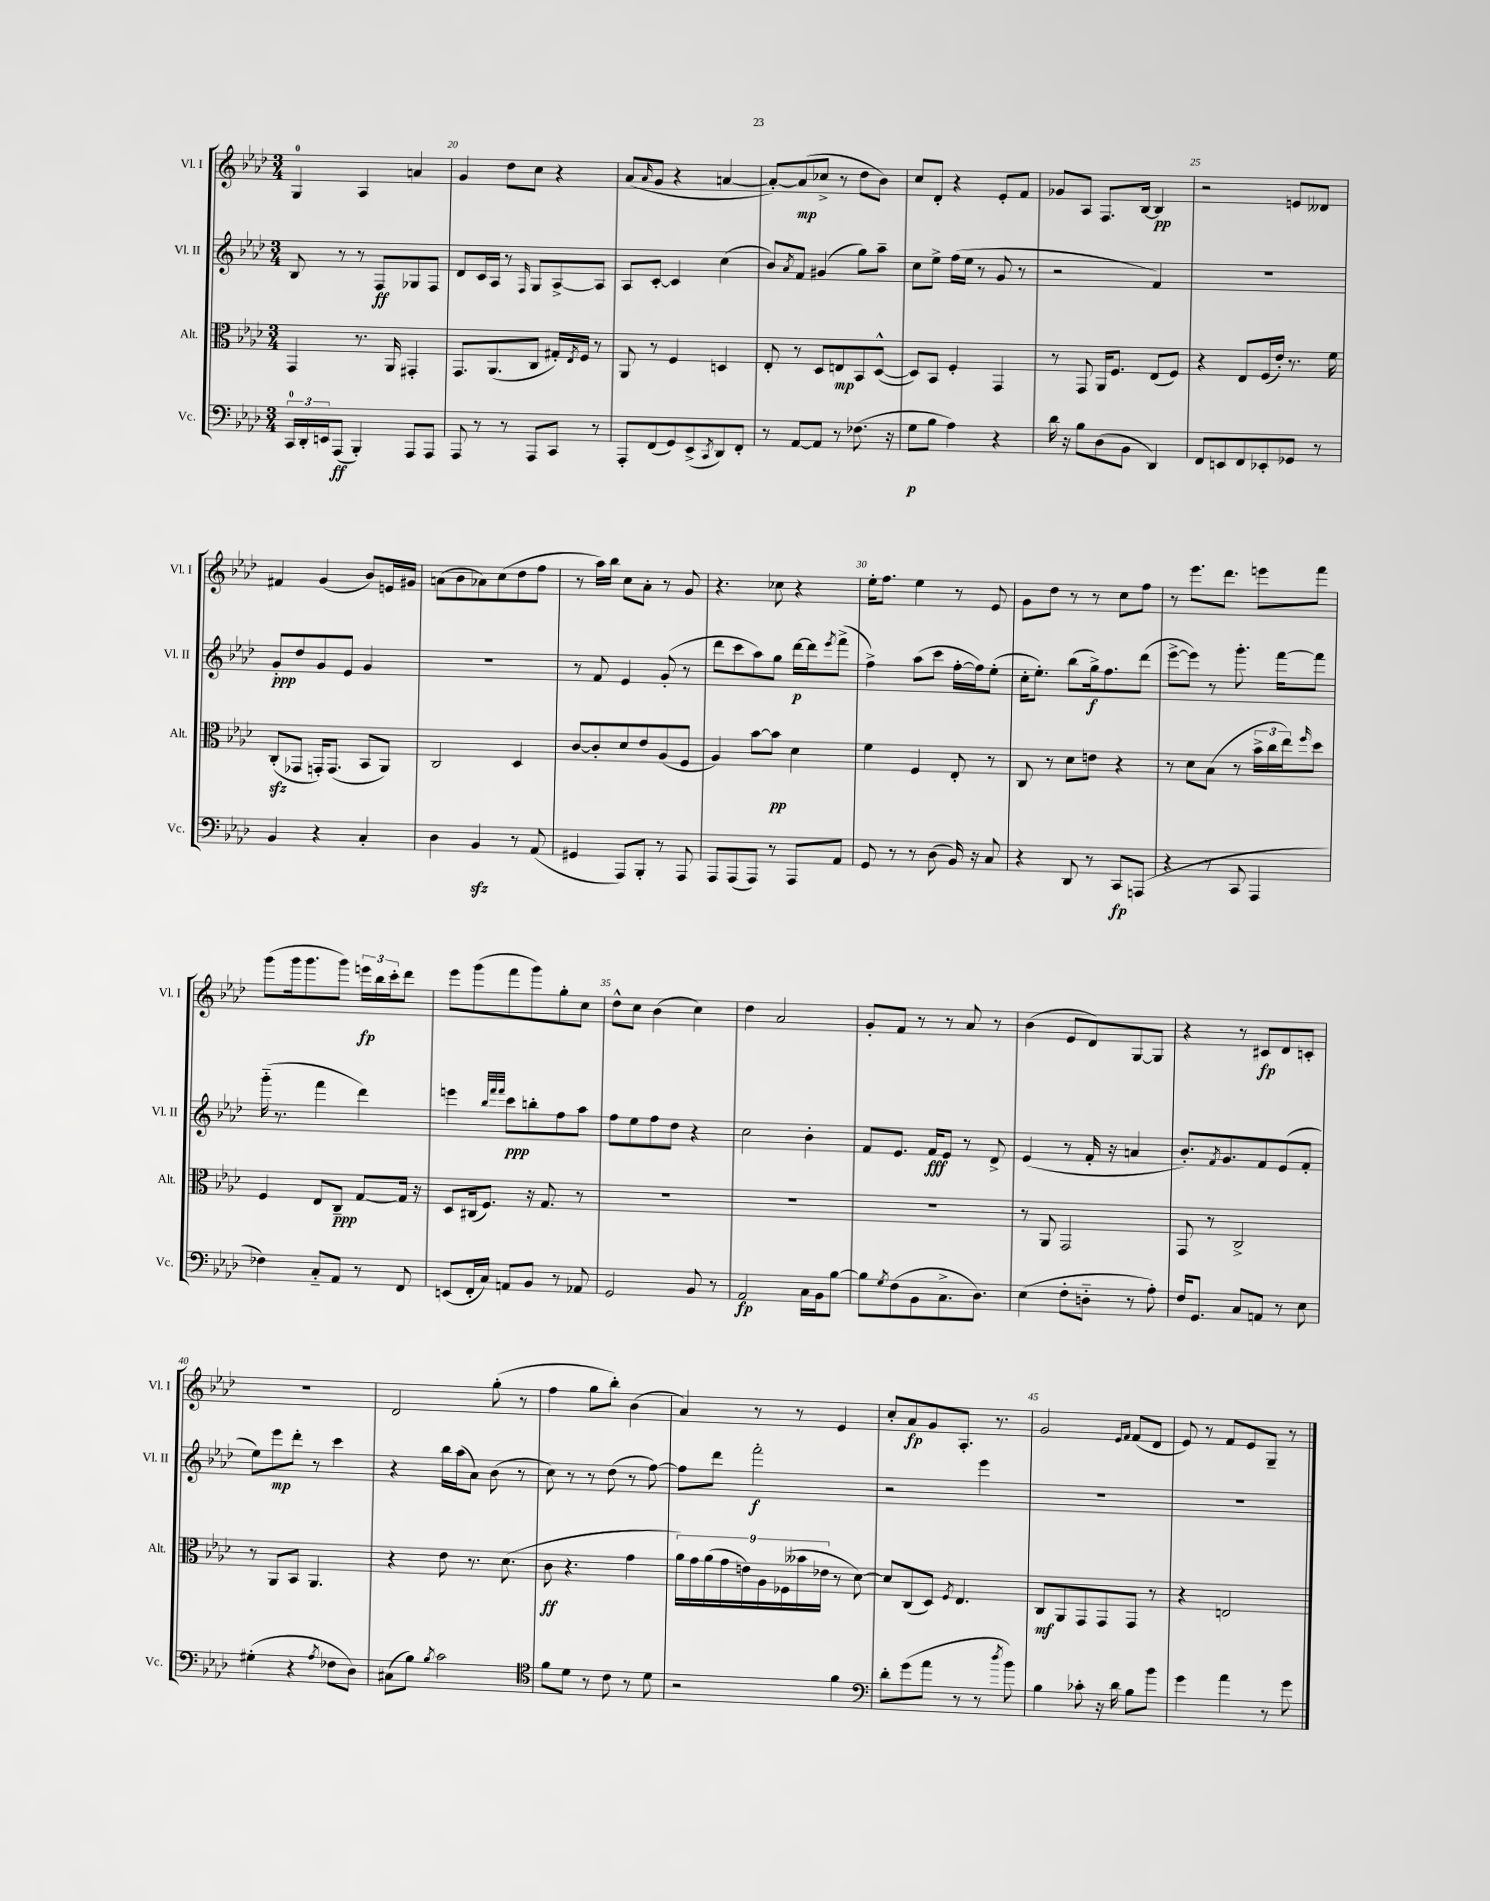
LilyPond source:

<<
\new StaffGroup <<
\new Staff = "s0" \with { instrumentName = "Vl. I" shortInstrumentName = "Vl. I" } {
    \clef treble \key aes \major \numericTimeSignature \time 3/4
    g4-0 aes4 a'4 |
    g'4 des''8 c''8 r4 |
    aes'8( \grace { aes'16 } g'8 r4 a'4~ |
    a'8~-.) a'8\mp( ces''8-> r8 des''8 bes'8) |
    c''8 des'8-. r4 ees'8-. f'8 |
    ges'8 aes8 f8. bes16~ bes4\pp |
    r2 e'8 deses'8 |
    fis'4 g'4( bes'8) e'16 gis'16 |
    a'8( bes'8 aes'8) c''8( des''8 f''8 |
    r8 aes''16) bes''16 c''8 aes'8-. r8 g'8 |
    r4. ces''8 r4 |
    ees''16-. f''8. ees''4 r8 ees'8 |
    g'8 des''8 r8 r8 c''8 f''8 |
    r8 ees'''8. des'''8. e'''8 f'''8 |
    g'''8( g'''16 g'''8. g'''8) \tuplet 3/2 { e'''16\fp bes''16 c'''16-. } des'''8 |
    ees'''8 g'''8( f'''8 g'''8) g''8-. c''8 |
    des''8-^ c''8 bes'4( c''4) |
    des''4 aes'2 |
    g'8-. f'8 r8 r8 aes'8 r8 |
    bes'4( ees'8 des'8) g8~ g8 |
    r4 r8 cis'8\fp des'8 c'8-. |
    R2. |
    des'2 g''8-.( r8 |
    f''4 g''8 bes''8-.) bes'4( |
    aes'4) r8 r8 ees'4 |
    c''8-. aes'8\fp g'8 aes8.-. r8. |
    g'2 \grace { ees'16 f'16 } f'8( des'8 |
    ees'8) r8 f'8 ees'8 g8-- r8 \bar "|." |
}
\new Staff = "s1" \with { instrumentName = "Vl. II" shortInstrumentName = "Vl. II" } {
    \clef treble \key aes \major \numericTimeSignature \time 3/4
    bes8 r8 r8 f8\ff ges8 f8 |
    des'8 c'16 aes16 r8 \grace { f16 } g8 aes8~-> aes8 |
    aes8 c'8~-. c'4 c''4( |
    bes'8) \acciaccatura { aes'8 } f'8 gis'4( g''8) aes''8-- |
    c''8 ees''8-> f''16( ees''16 r8 g'8 r8 |
    r2 f'4) |
    R2. |
    g'8-.\ppp des''8 g'8 ees'8 g'4 |
    R2. |
    r8 f'8 ees'4 g'8-.( r8 |
    des'''8 c'''8 aes''8) g''8 des'''16~\p des'''16 \acciaccatura { ees'''8 } f'''8->( |
    f''4->) aes''8( c'''8 f''16~-. f''16) ees''8-.( |
    c''16-. ees''8.-.) bes''8( g''16->\f) f''8. des'''8( |
    ees'''8~-> ees'''8) r8 g'''8.-. f'''16~ f'''8 |
    g'''16-_( r8. f'''4 des'''4) |
    e'''4 \grace { bes''32 f'''32 f'''32 } c'''8\ppp b''8-. f''8 aes''8 |
    f''8 ees''8 f''8 des''8 r4 |
    c''2 bes'4-. |
    f'8 ees'8. f'16\fff ees'8 r8 des'8-> |
    ees'4( r8 f'16-. r16 a'4 |
    bes'8.-.) \acciaccatura { f'8 } g'8. f'8 ees'8( f'8-. |
    ees''8) ees'''8\mp des'''8-. r8 c'''4 |
    r4 bes''16 aes''16( aes'8) bes'8( r8 |
    c''8) r8 r8 des''8( r8 f''8~) |
    f''8 des'''8 f'''2-.\f |
    r2 ees'''4 |
    R2. |
    R2. \bar "|." |
}
\new Staff = "s2" \with { instrumentName = "Alt." shortInstrumentName = "Alt." } {
    \clef alto \key aes \major \numericTimeSignature \time 3/4
    g,4 r8. aes,16 gis,4-. |
    g,8. aes,8.( c8 gis16-.) \acciaccatura { ees8 } f16 r8 |
    aes,8 r8 f4 d4 |
    ees8-. r8 des8 e8\mp bes,8 des8~-^( |
    des8) bes,8 f4-. g,4 |
    r8 g,8 aes,16 f8. ees8( f8) |
    r4 ees8 f16( ees'16-.) r8. f'16 |
    c8-.\sfz( ges,8 g,16-.) g,8.( bes,8 aes,8) |
    c2 des4 |
    c'8~ c'8-. des'8 ees'8 aes8( f8 |
    aes4) bes'8~ bes'8\pp des'4 |
    f'4 f4 ees8-. r8 |
    c8 r8 des'8 e'8 r4 |
    r8 des'8 bes8( r8 \tuplet 3/2 { bes'16-> c''16 ees''16) } \grace { f''16 } des''8 |
    f4 ees8 c8--\ppp g8~ g16 r16 |
    des8 cis16( f8.) r16 g8. r8 |
    R2. |
    R2. |
    R2. |
    r8 aes,8 g,2 |
    g,8 r8 c2-> |
    r8 aes,8 bes,8 aes,4. |
    r4 ees'8 r8. des'8.( |
    c'8\ff r4. g'4 |
    \tuplet 9/8 { aes'16) g'16 aes'16( g'16 e'16) aes16 fes16( beses'16 ees'16 } r8 des'8~) |
    des'8 c8( des8) \acciaccatura { f8 } ees4. |
    c8\mf aes,8 g,8 g,8 g,8 r8 |
    r4 e2 \bar "|." |
}
\new Staff = "s3" \with { instrumentName = "Vc." shortInstrumentName = "Vc." } {
    \clef bass \key aes \major \numericTimeSignature \time 3/4
    \tuplet 3/2 { c,16-0 des,16-. e,16 } aes,,8\ff( bes,,4-.) aes,,8 aes,,8 |
    aes,,8 r8 r8 aes,,8 c,8 r8 |
    aes,,8-. f,8( g,8) ees,8->( \acciaccatura { c,8 } des,8) f,8-. |
    r8 aes,8~ aes,8 r8 fes8.( r16 |
    g8\p bes8 aes4) r4 |
    des'16 r16 bes8 des8( bes,8 des,4) |
    f,8 e,8 f,8 ees,8-. ges,8 r8 |
    bes,4 r4 c4-. |
    des4 bes,4\sfz r8 aes,8( |
    gis,4 aes,,8) bes,,8-. r8 aes,,8 |
    aes,,8 aes,,8( aes,,8) r8 aes,,8 aes,8 |
    g,8 r8 r8 des8( bes,16) r16 c8 |
    r4 des,8 r8 c,8\fp a,,8( |
    r4 r8 c,8 aes,,4 |
    fes4) c8-_ aes,8 r8 f,8 |
    e,8( f,16-. c16) a,8 bes,8 r8 aes,8 |
    g,2 bes,8 r8 |
    aes,2\fp c16 bes,16 bes8~ |
    bes8 \acciaccatura { g8 } f8( bes,8 c8.-> des8.) |
    ees4( f8-. d8-_ r8 aes8-.) |
    f16 g,8. c8 a,8 r8 ees8 |
    gis4-.( r4 \acciaccatura { aes8 } fes8 des8) |
    cis8( bes8) \acciaccatura { bes8 } c'2 |
    \clef tenor f'8 des'8 r8 c'8 r8 des'8 |
    r2 f'4 |
    \clef bass des'8-. g'8( aes'8 r8 r8 \acciaccatura { des''8 } bes'8) |
    bes4 ces'8-. r16 des'16 bes8 bes'8 |
    g'4 aes'4 r8 g'8 \bar "|." |
}
>>
>>
\layout { \context { \Score currentBarNumber = #19 \override BarNumber.break-visibility = ##(#f #t #t) barNumberVisibility = #(every-nth-bar-number-visible 5) } }
